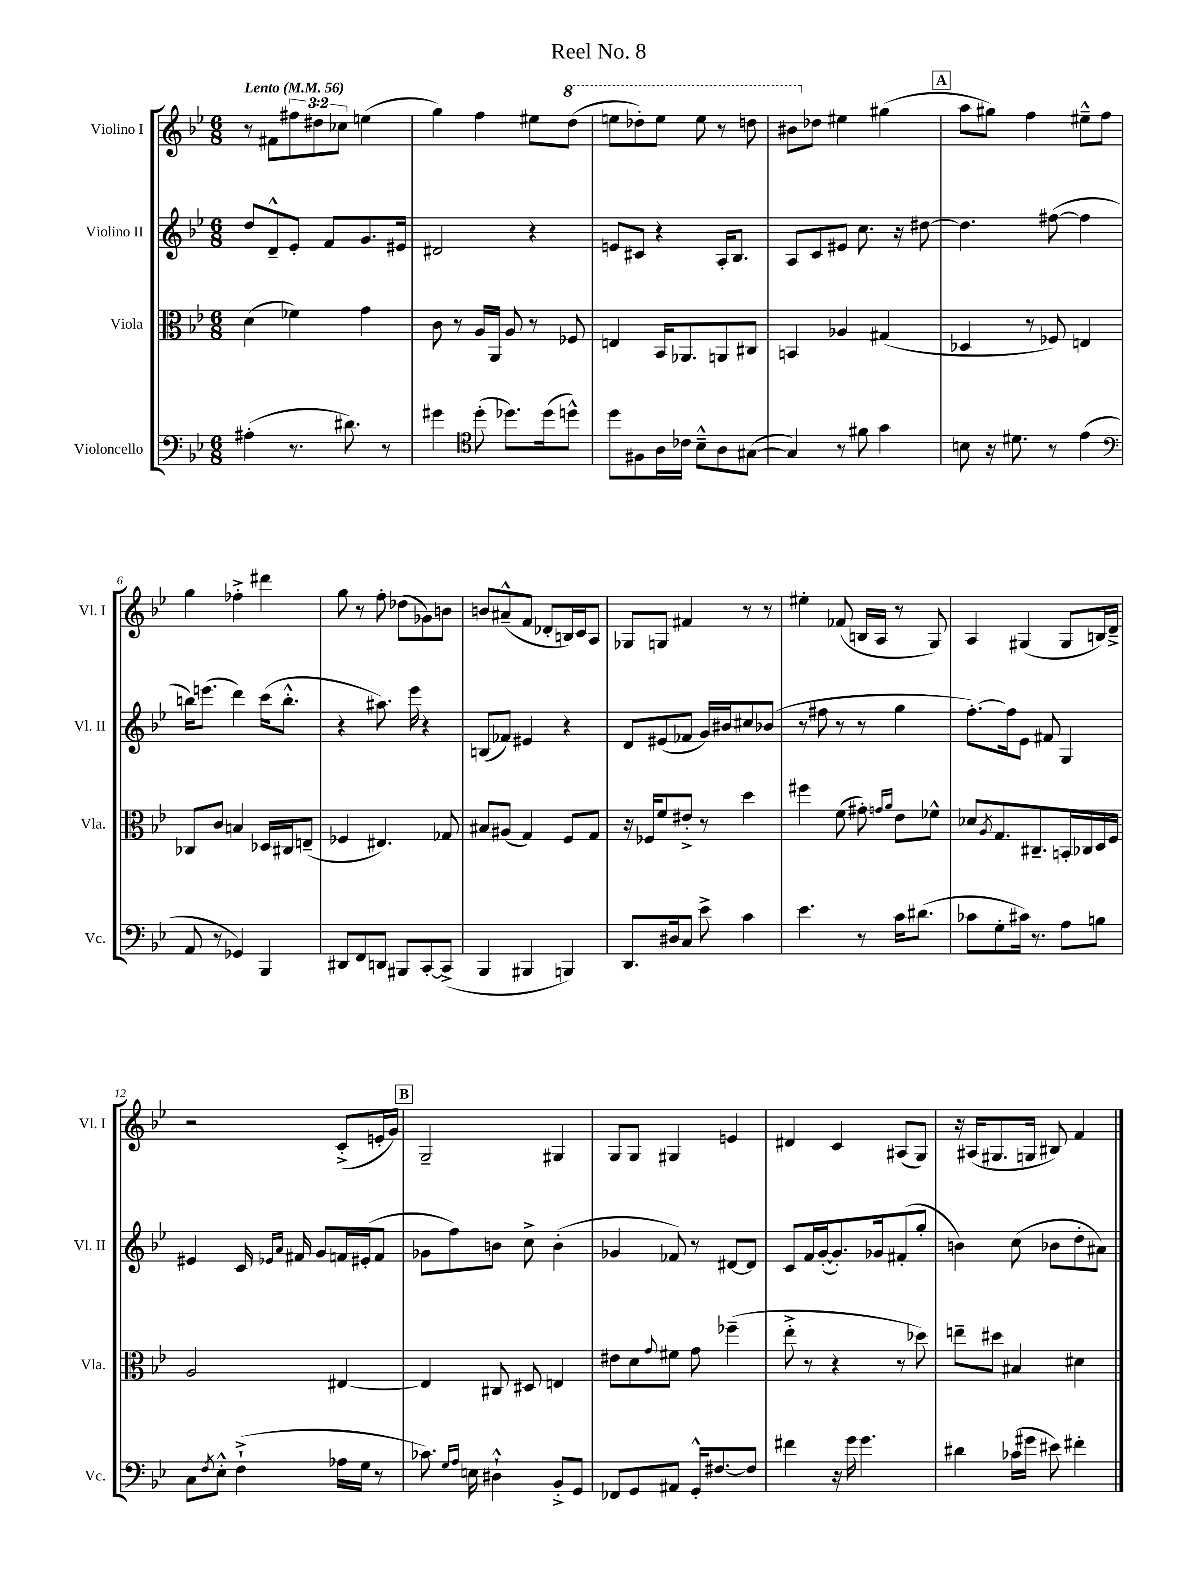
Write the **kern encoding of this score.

**kern	**kern	**kern	**kern
*staff4	*staff3	*staff2	*staff1
*clefF4	*clefC3	*clefG2	*clefG2
*k[b-e-]	*k[b-e-]	*k[b-e-]	*k[b-e-]
*M6/8	*M6/8	*M6/8	*M6/8
*MM56	*MM56	*MM56	*MM56
(4A#'	(4d	8dd	8r
.	.	8d~^^	8f#
8.r	4f-)	8e-'	12ff#
.	.	.	12dd#
.	.	8f	.
.	.	.	12cc-
8.d#)	.	.	.
.	4g	8.g	(4ee
8r	.	.	.
.	.	16e#	.
=	=	=	=
4g#	8c	2d#	4gg)
.	8r	.	.
*clefC4	*	*	*
(8dd'	16A	.	4ff
.	16AA	.	.
8.dd-)	8A	.	.
.	8r	4r	8ee#
(16dd-	.	.	.
8dd^^)	8F-	.	(8ddd
=	=	=	=
8dd	4E	8e	8eee
8F#	.	8c#	8ddd-')
16A	16BB-	4r	8eee
16c-	8.AA-	.	.
8B-~^^	.	.	8eee
8A	8AA	16A'	8r
.	.	8.B-	.
([8G#	8C#	.	8ddd
=	=	=	=
4G#])	4BB	8A	8bb#
.	.	8c	8dd-
8r	4A-	8e#	4ee#
8f#	.	8.cc	.
4g	(4G#	.	(4gg#
.	.	16r	.
.	.	[8dd#	.
=	=	=	=
8B	4D-	4.dd#]	8aa
16r	.	.	8gg#)
8.d#	.	.	.
.	8r	.	4ff
8r	8F-)	([8ff#	.
(4e-	4E	4ff#]	8ee#~^^
.	.	.	8ff
=	=	=	=
*clefF4	*	*	*
8AA	8C-	16bb)	4gg
.	.	(8.eee	.
8r	8c	.	.
4GG-)	4B	4ddd)	4ff-'^
4BBB-	16D-	(16ccc	4ddd#
.	16C#	8.bb'^^	.
.	(8E~	.	.
=	=	=	=
8DD#	4F-	4r	8gg
8FF	.	.	8r
8DD	4.E#)	8.aa#)	8ff'
8BBB#	.	.	(8dd-
.	.	16eee-	.
[8CC'	.	4r	8g-)
(8CC^]	8G-	.	8b
=	=	=	=
4BBB-	8B#	(8B	8b
.	(8A#	8f-)	(8a#~^^
4BBB#	4G)	4e#	8f
.	.	.	8d-'
4BBB)	8F	4r	16B)
.	.	.	16c
.	8G	.	8A
=	=	=	=
8.DD	16r	8d	8G-
.	16F-	.	.
.	8f	(8e#	8G
16D#	.	.	.
8C	8e#'^	8f-	4f#
8e-^	8r	16g)	.
.	.	16b#	.
4c	4dd	8cc#	8r
.	.	(8b-	8r
=	=	=	=
4.e-	4ff#	8r	4ee#'
.	.	8ff#	.
.	(8f	8r	(8f-
8r	8g#')	8r	16B
.	.	.	16A
.	16qqg	.	.
.	16qqa	.	.
16c	8e-	4gg	8r
(8.d#	.	.	.
.	8f-^^	.	8G)
=	=	=	=
8c-	8d-	[8.ff')	4A
.	8qA	.	.
8G'	8.G	.	.
.	.	16ff]	.
16c#)	.	8e-	(4G#
8.r	8.C#~	.	.
.	.	8f#	.
8A	16BB'	4G	8G#
.	16C-	.	.
8B	16D	.	16B)
.	16F	.	16d~^
=	=	=	=
8C	2A	4e#	2r
8qF	.	.	.
8E-'^^	.	.	.
(4F`^	.	16c	.
.	.	16qqe-	.
.	.	16qqa	.
.	.	16f#	.
.	.	8g	.
16A-	[4E#	16f	(8c'^
16G	.	(16e#'	.
8r	.	8f	16e'
.	.	.	16g)
=	=	=	=
8.c-)	4E#]	8g-	2G~
.	.	8ff)	.
16qqG	.	.	.
16qqA	.	.	.
16E	.	.	.
4D#`^^	8C#	8b	.
.	8D#	8cc^	.
8BB-'^	4E	(4b'	4G#
8GG	.	.	.
=	=	=	=
8FF-	8e#	4g-	8G
8GG	8d	.	8G
.	8qqg	.	.
8AA#	8f#	8f-)	4G#
16GG'^^	8g	8r	.
[8.F#	.	.	.
.	(4ff-~	[8d#	4e
8F#]	.	8d#]	.
=	=	=	=
4f#	8ee-'^	8c	4d#
.	8r	16f	.
.	.	([16g'	.
16r	4r	8.g'])	4c
16g	.	.	.
4.g	.	.	.
.	.	16g-	.
.	8r	(8f#'	(8A#
.	8dd-)	8gg'	8G)
=	=	=	=
4d#	8ee~	4b)	16r
.	.	.	(16A#
.	8dd#	.	8.G#
(16c-	4B#	(8cc	.
16g#	.	.	16G
8e#)	.	8b-	8B#)
4f#'	4d#	8dd'	4f
.	.	8a#)	.
==	==	==	==
*-	*-	*-	*-
